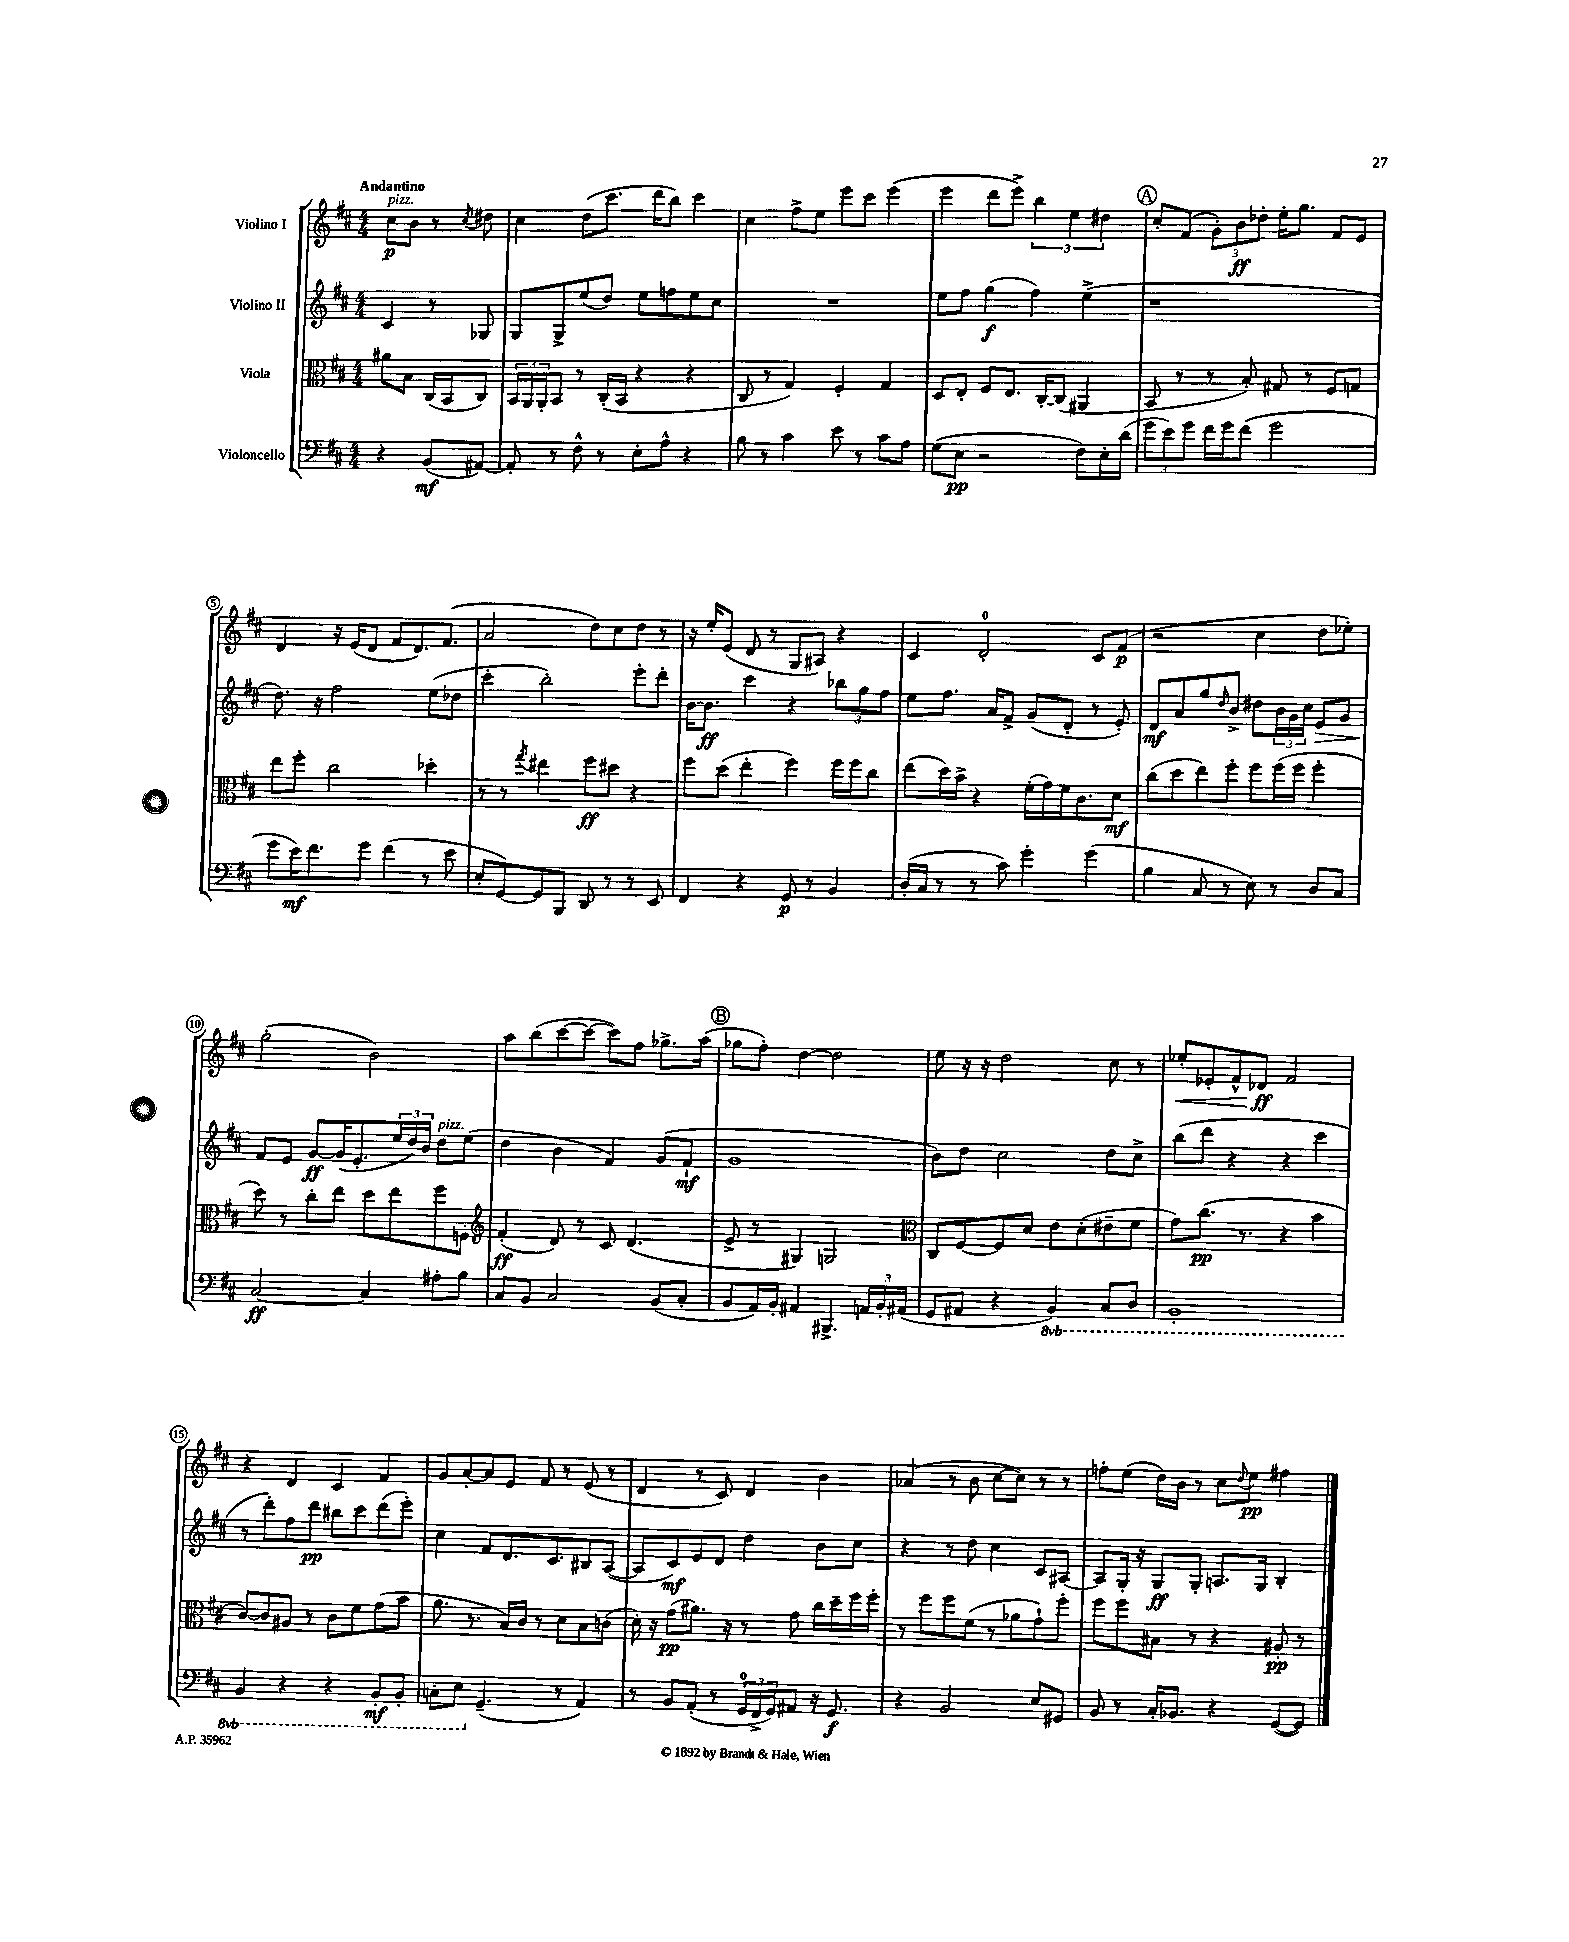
<<
\new StaffGroup <<
\new Staff = "s0" \with { instrumentName = "Violino I" } {
    \clef treble \key d \major \numericTimeSignature \time 4/4 \partial 2 \tempo "Andantino"
    cis''8\p^\markup { \italic "pizz." } b'8 r8 \acciaccatura { cis''8 } dis''8 |
    cis''4 d''8( cis'''8. d'''16 b''8) cis'''4 |
    cis''4 fis''8-> e''8 e'''8 cis'''8 e'''4( |
    e'''4 d'''8 e'''8->) \tuplet 3/2 { b''4 e''4 dis''4 } |
    \mark \markup { \circle "A" } cis''8-. fis'8( \tuplet 3/2 { g'8-.) b'8\ff des''8-. } e''16-. g''8. fis'8 e'8 |
    d'4 r16 e'16( d'8 fis'8 d'8.) fis'8.( |
    a'2 d''8) cis''8 d''8 r8 |
    r16 e''16-. e'8( d'8 r8 g8 ais8) r4 |
    cis'4 d'2-0-. cis'8 fis'8\p( |
    r2 cis''4 d''8 ees''8-.) |
    g''2-.( b'2) |
    a''8 b''8( cis'''8~ cis'''8~ cis'''8) fis''8 ges''8.-> a''16( |
    \mark \markup { \circle "B" } ges''8 fis''8-.) d''4~ d''2 |
    e''8 r16 r16 d''2 cis''8 r8 |
    ees''8-.\< ees'8-. fis'8-^ des'8\ff\! fis'2 |
    r4 d'4 cis'4 fis'4 |
    g'8 a'8~-. a'8 e'8 fis'8 r8 e'8( r8 |
    d'4 r8 cis'8) d'4 b'4 |
    aes'4( r8 b'8 cis''8~ cis''8) r8 r8 |
    f''8-. e''8( d''16) b'16 r8 cis''8 \appoggiatura { d''8 } e''8\pp fis''4 \bar "|." |
}
\new Staff = "s1" \with { instrumentName = "Violino II" } {
    \clef treble \key d \major \numericTimeSignature \time 4/4 \partial 2
    cis'4 r8 ges8 |
    g8 g8-> e''8( d''8) e''8 f''8 e''8 cis''8 |
    R1 |
    e''8 fis''8 g''4\f( fis''4) e''4->( |
    \mark \markup { \circle "A" } r1 |
    d''8.) r16 fis''2 e''8( des''8 |
    cis'''4-. b''2-.) e'''8-. d'''8-. |
    b'16~ b'8.\ff cis'''4 r4 \tuplet 3/2 { bes''8 g''8 fis''8 } |
    e''8 fis''8. a'16 fis'8-> g'8( d'8-. r8 e'8-.) |
    d'8\mf a'8 g''8 \grace { d''16 } b'8-> dis''8 \tuplet 3/2 { b'16 g'16 cis''16 } e'8\> g'8 |
    fis'8\! e'8 g'8~\ff g'16( e'8.-. \tuplet 3/2 { e''16 d''16) b'16 } d''8^\markup { \italic "pizz." } e''8( |
    d''4 b'4 fis'4) g'8( fis'8-!\mf |
    \mark \markup { \circle "B" } g'1 |
    b'8) d''8 cis''2 d''8 cis''8-> |
    b''8( d'''8 r4 r4 cis'''4 |
    r8 d'''8-.) fis''8 d'''8\pp bis''8 cis'''8 d'''8( e'''8-.) |
    cis''4 fis'8 d'8. cis'8. bis8 a8~( |
    a8 cis'8\mf) e'8 d'8 d''4 b'8 cis''8 |
    r4 r8 d''8 cis''4 cis'8 ais8~ |
    ais8 g16-. r16 g8\ff g8-. a8. g16 b4-. \bar "|." |
}
\new Staff = "s2" \with { instrumentName = "Viola" } {
    \clef alto \key d \major \numericTimeSignature \time 4/4 \partial 2
    ais'8 b8 cis16( b,16 cis8) |
    \tuplet 3/2 { b,16 a,16 a,16-. } b,8 r8 cis16-.( b,16 r4 r4 |
    cis8 r8 g4) fis4-. g4 |
    d8 e8-. fis8 e8. cis16~-. cis8( ais,4 |
    \mark \markup { \circle "A" } b,8 r8 r8 b8-.) gis8 r8 fis8 g8 |
    e''8 fis''8-. cis''2 des''4-. |
    r8 r8 \acciaccatura { g''8 } eis''4 fis''8\ff dis''8 r4 |
    fis''8 d''8( e''4-. fis''4) fis''16 fis''16 cis''8 |
    e''8( d''16) b'16-> r4 fis'16-.( g'16) fis'16 cis'8. d'8\mf |
    cis''8( d''8 e''8) fis''8-. fis''8 fis''16( fis''16 fis''4-. |
    d''8) r8 cis''8-. e''8 d''8 e''8 fis''8 f8-. |
    \clef treble fis'4-.\ff( d'8) r8 cis'8 d'4.( |
    \mark \markup { \circle "B" } e'8-> r8 gis4) g2 |
    \clef alto cis8 fis8~ fis8 d'8 e'8 d'8-.( eis'8-- fis'8 |
    g'8) cis''8.\pp( r8. r4 b'4 |
    cis'8~) cis'8 ais8 r8 cis'8 fis'8 g'8( b'8 |
    a'8. r8. b16) cis'16 r8 d'8 b8 c'8( |
    d'16-.) r16 g'8\pp( ais'8.) r16 r8 g'8 cis''16 d''16-- fis''16 fis''16-. |
    r8 fis''8 fis''8 fis'8( r8 aes'8 g'8-!) fis''8-. |
    fis''8 fis''8 bis8 r8 r4 ais8-.\pp r8 \bar "|." |
}
\new Staff = "s3" \with { instrumentName = "Violoncello" } {
    \clef bass \key d \major \numericTimeSignature \time 4/4 \set Staff.ottavationMarkups = #ottavation-simple-ordinals \partial 2
    r4 b,8\mf( ais,8~) |
    ais,8-. r8 fis8-^ r8 e8-. a8-^ r4 |
    b8 r8 cis'4 e'8 r8 cis'8 a8 |
    g8( e8\pp r2 fis8) e16-. d'16( |
    \mark \markup { \circle "A" } \tuplet 3/2 { g'8 e'8) g'8 } fis'16 g'16 fis'8( g'2 |
    g'8 e'16\mf) fis'8. g'8 fis'4( r8 e'8 |
    e8-. g,8~) g,8 b,,8 d,8 r8 r8 e,8 |
    fis,4 r4 g,8\p r8 b,4 |
    d16-.( cis16 r8 r8 cis'8) g'4-. g'4( |
    b4 cis8 r8 e8) r8 d8 cis8 |
    cis2~\ff cis4 ais8-. b8 |
    cis8 b,8 cis2 b,8( cis8-. |
    \mark \markup { \circle "B" } b,8 a,16) b,16-. ais,4 bis,,4.-> \tuplet 3/2 { a,16 b,16-. ais,16( } |
    g,8 ais,8 r4 \ottava #-1 b,,4) cis,8 d,8 |
    b,,1-. |
    b,,4 r4 r4 b,,8-.\mf b,,8-. |
    c,8-. e,8 \ottava #0 g,4.--( r8 a,4) |
    r8 b,8 a,8-.( r8 \tuplet 3/2 { g,16-0 fis,16-> g,16) } ais,8 r16 g,8.\f |
    r4 b,2 e8 gis,8 |
    b,8 r8 cis16-. bes,8. r4 g,8~( g,8) \bar "|." |
}
>>
>>
\layout { \context { \Score \override BarNumber.stencil = #(make-stencil-circler 0.1 0.3 ly:text-interface::print) } }
